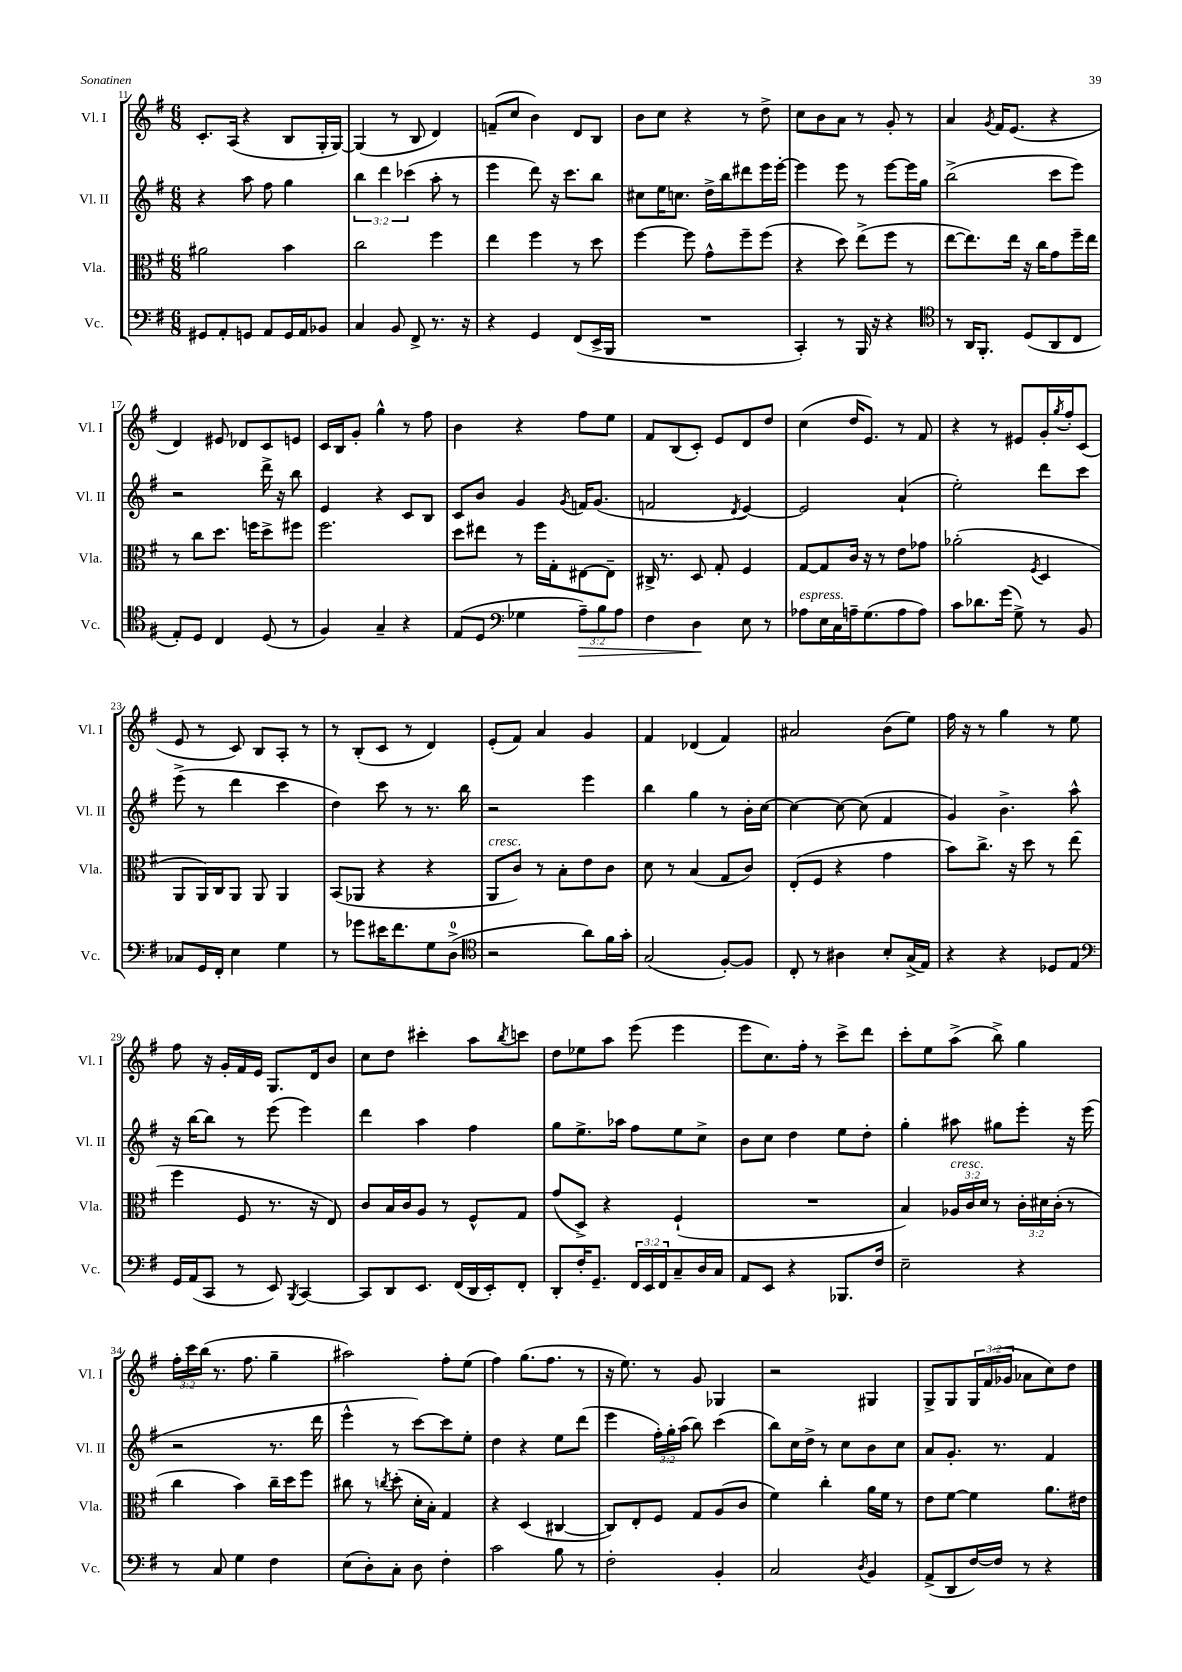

**kern	**kern	**kern	**kern
*staff4	*staff3	*staff2	*staff1
*clefF4	*clefC3	*clefG2	*clefG2
*k[f#]	*k[f#]	*k[f#]	*k[f#]
*M6/8	*M6/8	*M6/8	*M6/8
8GG#/L	2a#\	4r	8.c'/L
8AA'/	.	.	.
.	.	.	(16A/Jk
8GG/J	.	8aa\	4r
8AA/L	.	8ff#\	.
16GG/L	4b\	4gg\	8B/L
16AA/J	.	.	.
8BB-/J	.	.	16G'/L
.	.	.	[16G/JJ)
=	=	=	=
4C/	2cc\	6bb\	(4G/]
.	.	6ddd\	.
8BB/	.	.	8r
.	.	(6ccc-\	.
8FF#^/	.	.	8B/
8.r	4ff#\	8aa'\	4d/)
.	.	8r	.
16r	.	.	.
=	=	=	=
4r	4ee\	4eee\	(8f~/L
.	.	.	8cc/J
4GG/	4ff#\	8ddd\)	4b\)
.	.	16r	.
.	.	8.ccc\L	.
(8FF#/L	8r	.	8d/L
16EE^/L	8dd\	8bb\J	8B/J
16BBB/JJ	.	.	.
=	=	=	=
2.r	[4ff#\	8cc#\L	8b\L
.	.	16ee\K	8cc\J
.	.	8.cc\J	.
.	8ff#\]	.	4r
.	8g^^\L	16dd^\LL	.
.	.	16bb\J	.
.	8ff#~\	8ddd#\	8r
.	(8ff#\J	16eee\L	8dd^\
.	.	[16eee'\JJ	.
=	=	=	=
4CC'/)	4r	4eee\]	8cc\L
.	.	.	8b\
8r	8dd\)	8eee\	8a\J
16BBB/	(8ee^\L	8r	8r
16r	.	.	.
4r	8ff#\J	[8eee\L	8g'/
.	8r	16eee\]L	8r
.	.	16gg\JJ	.
=	=	=	=
*clefC4	*	*	*
8r	[8ee\L	(2bb^\	4a/
16AA/LK	8.ee\])	.	.
8.FF#'/J	.	.	.
.	.	.	8qg/
.	.	.	16f#/LK
.	16ee\Jk	.	(8.e/J
(8D/L	16r	.	.
.	16cc\LK	.	.
8AA/	8g\	8ccc\L	4r
8C/J	16ff#~\L	8eee\J)	.
.	16ee\JJ	.	.
=	=	=	=
8E'/L)	8r	2r	4d/)
8D/J	8cc\L	.	.
4C/	8.dd\J	.	8e#/
.	.	.	8d-/L
.	16ff\LK	.	.
(8D/	8dd^\	16ddd^\	8c/
.	.	16r	.
8r	8ff#\J	8bb\	8e/J
=	=	=	=
4F#/)	2.ff#\	4e/	16c/LL
.	.	.	16B/J
.	.	.	8g'/J
4G~/	.	4r	4gg^^\
4r	.	8c/L	8r
.	.	8B/J	8ff#\
=	=	=	=
(8E/L	8dd\L	8c/L	4b\
8D/J	8ee#\J	8b/J	.
*clefF4	*	*	*
4G-\	8r	4g/	4r
.	16ff#\LL	.	.
.	16G'\J	.	.
.	.	8qg/	.
12A~\L)	[8E#\	16f/LK	8ff#\L
.	.	(8.g/J	.
12B\	.	.	.
.	8E#~\]J	.	8ee\J
12A\J	.	.	.
=	=	=	=
4F#\	16C#^/	2f/	8f#/L
.	8.r	.	.
.	.	.	(8B/
4D\	8D/	.	8c'/J)
.	8G'/	.	8e/L
.	.	8qd/	.
8E\	4F#/	[4e/)	8d/
8r	.	.	8dd/J
=	=	=	=
8A-\L	[8G/L	2e/]	(4cc\
16E\L	8G/]	.	.
16C\	.	.	.
16A~\J	16c/Jk	.	16dd/LK
(8.G\	16r	.	8.e/J)
.	8r	.	.
8A\	8e\L	(4a`/	8r
8A\J)	8g-\J	.	8f#/
=	=	=	=
8c\L	(2a-'\	2ee'\)	4r
8.d-\	.	.	.
.	.	.	8r
(16g\Jk	.	.	.
8G^\)	.	.	8e#/L
.	8qF#/	.	.
8r	4D/	8ddd\L	16g'/L
.	.	.	8qgg/
.	.	.	16ff#'/J
8BB/	.	8ccc\J	(8c/J
=	=	=	=
8C-/L	8AA/L	(8eee^\	8e/
16GG/L	16AA/L)	8r	8r
16FF#'/JJ	16C/J	.	.
4E\	8AA/J	4ddd\	8c/)
.	8AA/	.	8B/L
4G\	4AA/	4ccc\	8A'/J
.	.	.	8r
=	=	=	=
8r	(8BB/L	4dd\)	8r
8g-\L	8AA-/J	.	(8B'/L
16e#\K	4r	8ccc\	8c/J
8.f#\	.	.	.
.	.	8r	8r
8G\	4r	8.r	4d/)
(8D^\J	.	.	.
.	.	16bb\	.
=	=	=	=
*clefC4	*	*	*
2r	8AA/L	2r	(8e'/L
.	8c/J)	.	8f#/J)
.	8r	.	4a/
.	8B'\L	.	.
8a\L)	8e\	4eee\	4g/
16f#\L	8c\J	.	.
16g'\JJ	.	.	.
=	=	=	=
(2G/	8d\	4bb\	4f#/
.	8r	.	.
.	(4B/	4gg\	(4d-/
[8F#'/L)	8G/L	8r	4f#/)
8F#/]J	8c/J)	16b'\LL	.
.	.	[16cc\JJ	.
=	=	=	=
8C'/	(8E'/L	4cc\_	2a#/
8r	8F#/J	.	.
4A#\	4r	8cc\_	.
.	.	(8cc\]	.
8B'/L	4g\	4f#/	(8b\L
(16G^/L	.	.	8ee\J)
16E/JJ)	.	.	.
=	=	=	=
4r	8b\L)	4g/)	16ff#\
.	.	.	16r
.	8.cc^\J	.	8r
4r	.	4.b^\	4gg\
.	16r	.	.
.	8dd\	.	.
8D-/L	8r	.	8r
8E/J	(8ee\	8aa^^\	8ee\
=	=	=	=
*clefF4	*	*	*
16GG/LL	4ff#\	16r	8ff#\
(16AA/J	.	[16bb\LK	.
8CC/J	.	8bb\]J	16r
.	.	.	16g'/LL
8r	8F#/	8r	16f#/
.	.	.	16e/JJ
8EE/)	8.r	(8eee\	8.G/L
8qBBB/	.	.	.
[4CC/	.	4eee\)	.
.	16r	.	16d/k
.	8E/)	.	8b/J
=	=	=	=
8CC/]L	8c/L	4ddd\	8cc\L
8DD/	16B/L	.	8dd\J
.	16c/J	.	.
8.EE/J	8A/J	4aa\	4ccc#'\
.	8r	.	.
(16FF#/LL	.	.	.
16DD/	8F#^^/L	4ff#\	8aa\L
16EE'/J)	.	.	.
.	.	.	8qbb/
8FF#'/J	8G/J	.	8ccc\J
=	=	=	=
8DD'/L	(8g/L	8gg\L	8dd\L
16F#'/K	8D^/J)	8.ee^\	8ee-\
8.GG~/J	.	.	.
.	4r	.	8aa\J
.	.	16aa-\Jk	.
24FF#/LL	.	8ff#\L	(8eee\
24EE/	.	.	.
24FF#/J	.	.	.
8C~/	(4F#`/	8ee\	4eee\
16D/L	.	8cc^\J	.
16C/JJ	.	.	.
=	=	=	=
8AA/L	2.r	8b\L	8eee\L
8EE/J	.	8cc\J	8.cc\)
4r	.	4dd\	.
.	.	.	16ff#'\Jk
.	.	.	8r
8.BBB-/L	.	8ee\L	8ccc^\L
.	.	8dd'\J	8ddd\J
16F#/Jk	.	.	.
=	=	=	=
2E~\	4B/)	4gg'\	8ccc'\L
.	.	.	8ee\
.	24A-/LL	8aa#\	(8aa^\J
.	24c/	.	.
.	24d/JJ	.	.
.	8r	8gg#\L	8bb^\)
4r	24c'\LL	8eee'\J	4gg\
.	24d#\	.	.
.	(24c'\JJ	.	.
.	8r	16r	.
.	.	(16eee\	.
=	=	=	=
8r	4cc\	2r	24ff#'\LL
.	.	.	24ccc\
.	.	.	(24bb\JJ
8C/	.	.	8.r
4G\	4b\)	.	.
.	.	.	8.ff#\
4F#\	16cc~\LL	8.r	4gg~\
.	16dd\J	.	.
.	8ff#\J	.	.
.	.	16ddd\	.
=	=	=	=
(8E\L	8cc#\	4eee^^\	2aa#\)
8D'\)	8r	.	.
.	8qcc/	.	.
8C'\J	(8dd'\	8r	.
8D\	16d'\LL	[8ccc\L)	.
.	16B'\JJ)	.	.
4F#'\	4G/	8ccc\]	8ff#'\L
.	.	8ee'\J	(8ee\J
=	=	=	=
2c\	4r	4dd\	4ff#\)
.	(4D/	4r	(8.gg\L
.	.	.	8.ff#\J
8B\	[4C#/	8ee\L	.
8r	.	(8ddd\J	8r
=	=	=	=
2F#'\	8C#/]L)	4eee\	16r
.	.	.	8.ee\)
.	8E'/	.	.
.	8F#/J	24ff#'\LL)	8r
.	.	24gg'\	.
.	.	(24aa\JJ	.
.	8G/L	8bb\)	8g/
4BB'/	(8A/	(4ccc\	4G-/
.	8c/J	.	.
=	=	=	=
2C/	4f#\)	8bb\L)	2r
.	.	16cc\L	.
.	.	16dd^\JJ	.
.	4cc'\	8r	.
.	.	8cc\L	.
8qD/	.	.	.
4BB/	16a\LL	8b\	4G#/
.	16f#\JJ	.	.
.	8r	8cc\J	.
=	=	=	=
(8AA^/L	8e\L	8a/L	8G^/L
8DD/	[8f#\J	8.g'/J	8G/
[16F#/L)	4f#\]	.	24G/L
.	.	.	(24f#/
16F#/]JJ	.	8.r	.
.	.	.	24g-/JJ
8r	.	.	8a-\L
4r	8.a\L	4f#/	8cc\)
.	.	.	8dd\J
.	16e#\Jk	.	.
==	==	==	==
*-	*-	*-	*-
